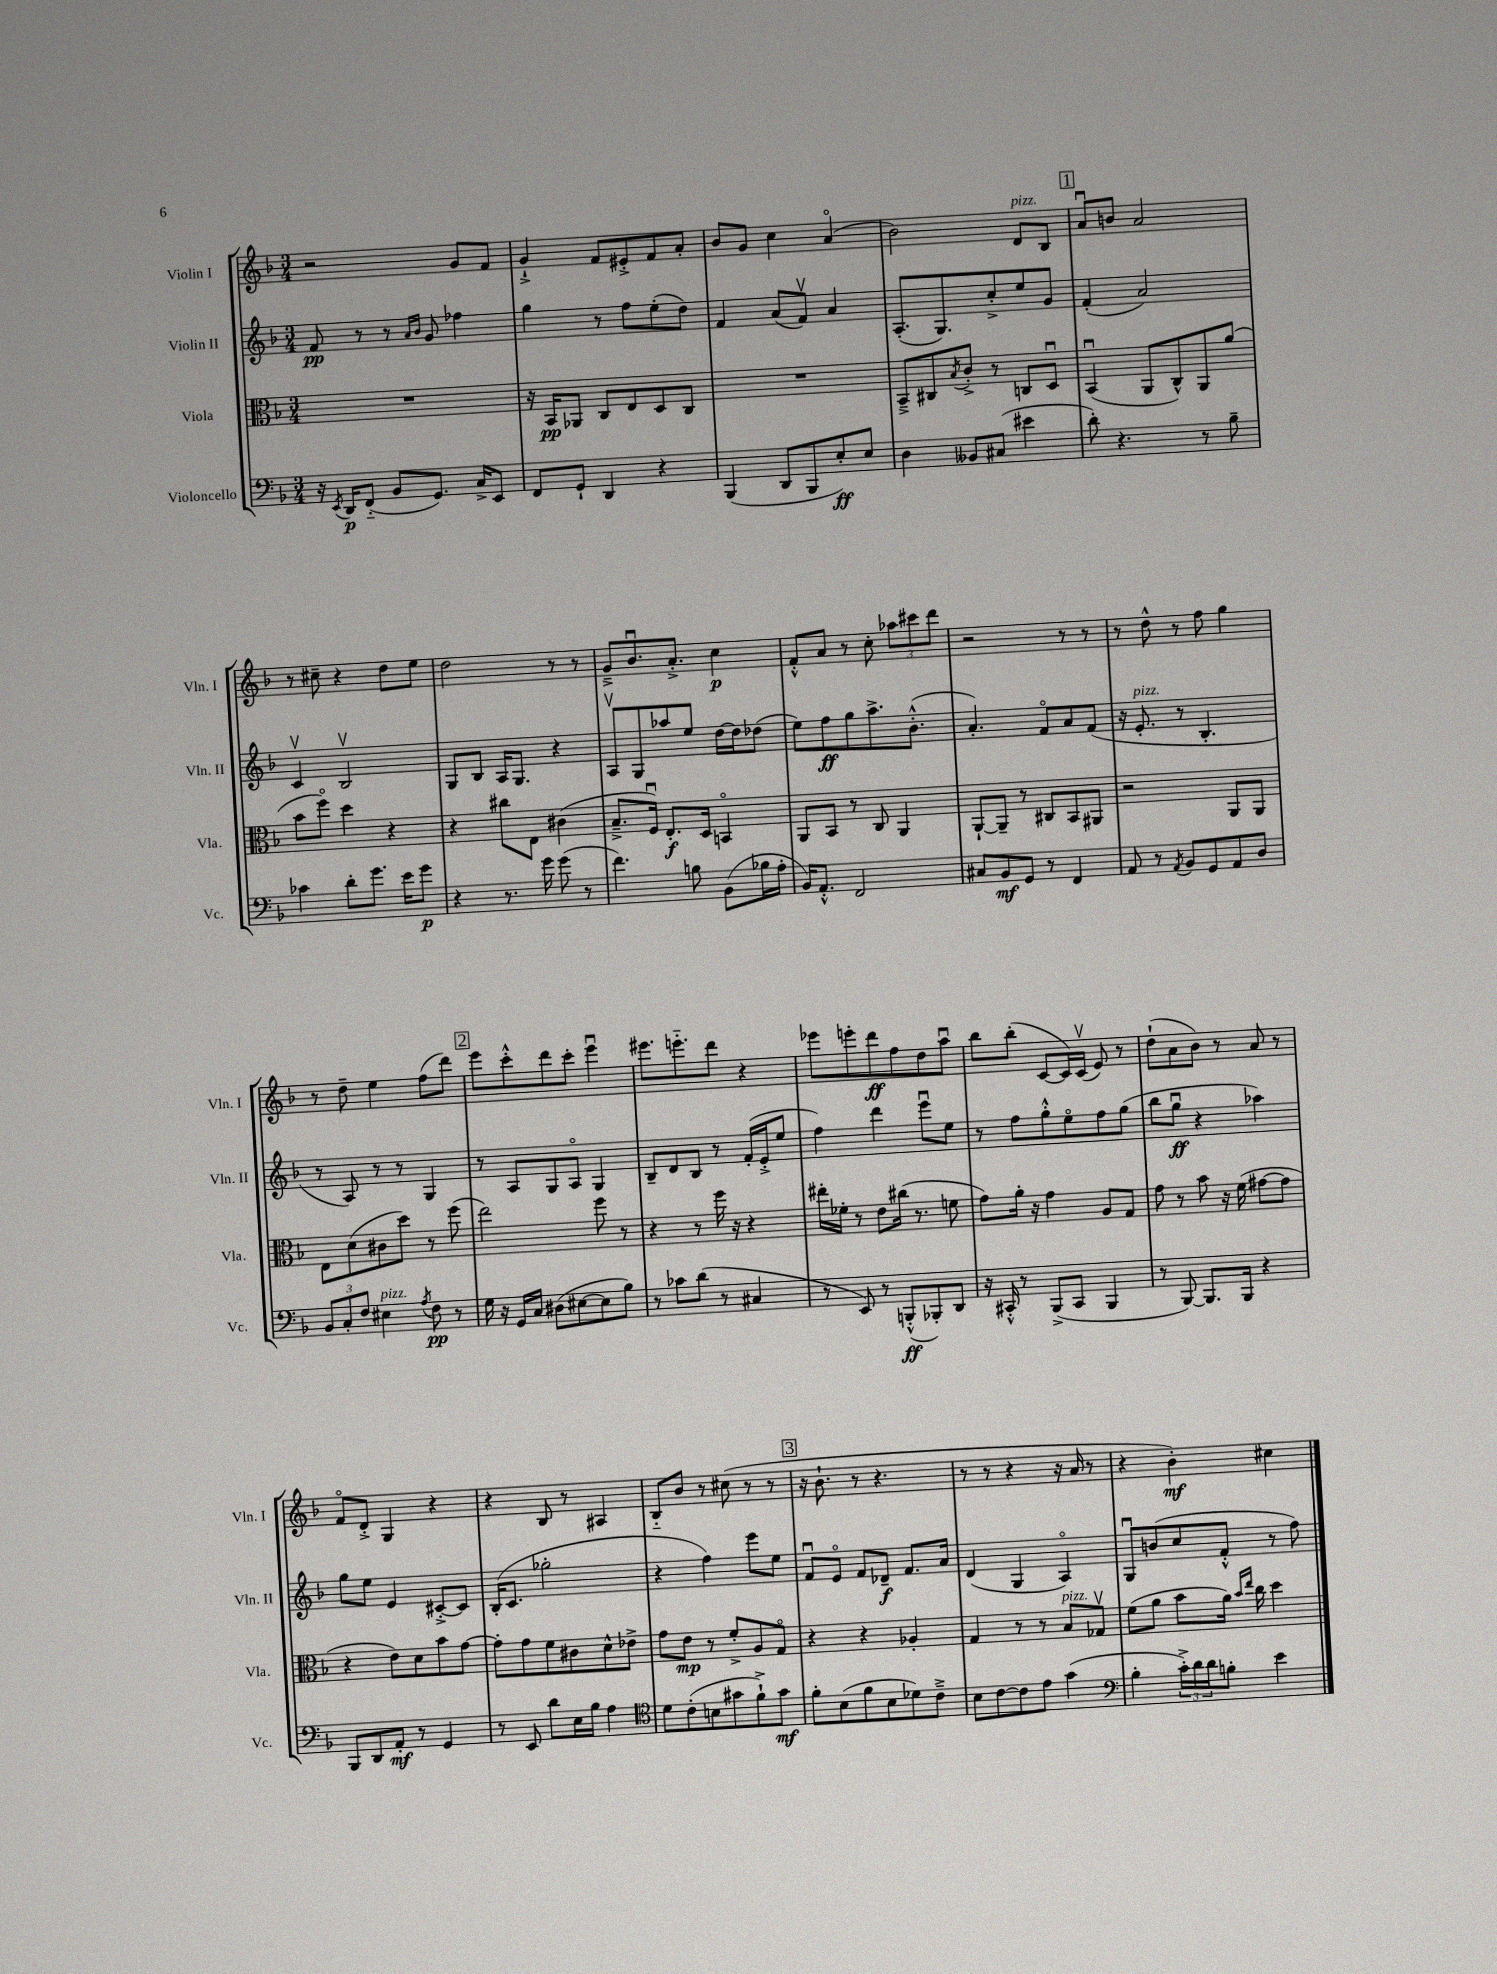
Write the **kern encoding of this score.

**kern	**kern	**kern	**kern
*staff4	*staff3	*staff2	*staff1
*clefF4	*clefC3	*clefG2	*clefG2
*k[b-]	*k[b-]	*k[b-]	*k[b-]
*M3/4	*M3/4	*M3/4	*M3/4
16r	2.r	8f	2r
8qEE	.	.	.
16DD	.	.	.
(8FF'~	.	8r	.
8BB-	.	8r	.
.	.	16qqa	.
.	.	16qqb-	.
8.GG)	.	8g	.
.	.	4ff-	8g
16C^	.	.	.
8EE	.	.	8f
=	=	=	=
8FF	16r	4gg	4g`^
.	16BB-	.	.
8GG`	8AA-	.	.
4DD	8C	8r	8f
.	8E	8ff	8e#'^
4r	8D	(8ee'	8f
.	8C	8dd)	8a'
=	=	=	=
(4BBB-	2.r	4f	8b-
.	.	.	8g
8DD	.	(8a	4cc
8BBB-	.	8fv)	.
8E')	.	4a	(4ao
8E	.	.	.
=	=	=	=
4D	8BB-~^	(8.A'	2b-)
.	8C#	.	.
.	.	8.G)	.
.	8qB-	.	.
8BB--	8c'^	.	.
(8C#	8r	8cc'^	.
4e#	8C	8ee	8d
.	8Du	8g	8B-
=	=	=	=
8d')	(4BB-u	(4f'	8au
4.r	.	.	8b
.	8AA	2a)	2a
.	8C^^)	.	.
8r	8AA	.	.
8B-~	(8a	.	.
=	=	=	=
4c-	8b-	4cv	8r
.	8ffo)	.	8cc#~
8d'	4dd	2B-v	4r
8.g	.	.	.
.	4r	.	8dd
16e	.	.	.
8g	.	.	8ee
=	=	=	=
4r	4r	8G	2dd
.	.	8B-	.
8.r	8cc#	16A	.
.	.	8.G	.
.	8E	.	.
16g	.	.	.
(8g	(4c#	4r	8r
8r	.	.	8r
=	=	=	=
4.f)	8.B-~^	8Av	8g~^
.	.	8G	8.b-u
.	16Fu)	.	.
.	8.E'	8aa-	.
.	.	.	8.a'^
8B	.	8ee	.
.	16D	.	.
(8BB-	4BBo	[16dd	4cc
.	.	16dd]	.
16B-	.	(8dd-	.
16A'	.	.	.
=	=	=	=
16BB-)	8AA	8ee)	8f'^^
8.AA'^^	.	.	.
.	8BB-	8ff	8a
2FF	8r	8gg	8r
.	8C	8.aa^	8cc'
.	4AA	.	12aa-
.	.	(8.b-'^^	.
.	.	.	12ccc#
.	.	.	12ddd
=	=	=	=
8C#	[8AA`	4.a')	2r
8BB-	8AA~]	.	.
8GG	8r	.	.
8r	8C#	8fo	.
4FF	8BB-	8a	8r
.	8AA#	(8f	8r
=	=	=	=
8AA	2r	16r	8r
.	.	8.e'	.
8r	.	.	8dd^^
8qAA	.	.	.
8BB-	.	8r	8r
8GG	.	4.B-'	8ff
8AA	8AA	.	4gg
8D	8AA	.	.
=	=	=	=
12BB-	8E	8r	8r
12C'	.	.	.
.	(8d	8A)	8dd~
12F	.	.	.
4E#	8c#	8r	4ee
.	8dd)	8r	.
8qA	.	.	.
8F	8r	4G	(8ff
8r	(8ff	.	8ddd)
=	=	=	=
16G	2ee)	8r	8eee
16r	.	.	.
16GG	.	8A	8ccc'^^
16C	.	.	.
(8D#	.	8G	8ddd
[8E#	.	8Ao	8ccc'
8E#]	8ff	4G	4eeeu
8B-)	8r	.	.
=	=	=	=
8r	4r	8B-~	8.eee#
8c-	.	8d	.
.	.	.	8.eee'~
(8d	8r	8B-	.
8r	16ff	8r	8ddd
.	16r	.	.
4C#	4r	(16f'	4r
.	.	16e'^	.
.	.	8ee	.
=	=	=	=
8r	16ee#'	4ff)	8eee-
.	16f-'	.	.
8EE)	8r	.	8eee'
8r	8e	4ddd	8ddd
(8BBB'^^	(16cc#	.	8ff
.	8.r	.	.
8BBB-')	.	8eeeu	8dd
8DD	8f	8ee	8aau
=	=	=	=
16r	8g)	8r	8bb-
16CC#'^^	.	.	.
8r	16a'	8ff	(8bb-'
.	16r	.	.
(8BBB-^	4g	8gg'^^	[8c
8CC#	.	8eeo	16c])
.	.	.	(16cv
4BBB-	8A	8ff	8e)
.	8G	(8gg	8r
=	=	=	=
8r	8g	8bb-	(8dd`
[8BBB-)	8r	8ggu	8a
8.BBB-]	8b-	4r	8b-)
.	16r	.	8r
16BBB-	(16f	.	.
4r	[8g#	4aa-)	8a
.	8g#]	.	8r
=	=	=	=
8BBB-	4r	8gg	8fo
8DD	.	8ee	8d'^
8AA'	8e)	4e	4G
8r	8d	.	.
4GG	8b-	[8c#'^	4r
.	[8g	8c#]	.
=	=	=	=
8r	8g']	(16B-'	4r
.	.	8.c	.
8EE	8g	.	.
8d	8f	2gg-'	8B-
16E	8c#	.	8r
16B-	.	.	.
4A	8d^^	.	4A#
.	8e-^	.	.
=	=	=	=
*clefC4	*	*	*
8d	8g	4r	8B-'~
(8c'	8e	.	8b-
8B	8r	4ff)	8r
8g#	8f'^	.	(8cc#
8f`^)	8A	8eee	8r
8g#	8Go	8ee	8r
=	=	=	=
8f'	4r	8fu	16r
.	.	.	8.b-`
(8B-	.	8eo	.
8f	4r	8f	8r
8B-	.	8d-~	4.r
8d-)	4A-'	8.f	.
8c~^	.	.	.
.	.	16a	.
=	=	=	=
8B-	4G	(4d	8r
[8c	.	.	8r
8c]	8r	4G	4r
8e	8r	.	.
(4g	8B-	4Ao)	16r
.	.	.	16a
.	8G-v	.	8r
=	=	=	=
*clefF4	*	*	*
4B-'	(8f	8Gu	4r
.	8a	(8b	.
24c'^)	8b-	8cc	4b-')
24d	.	.	.
24d	.	.	.
8B'	16a)	8f'^^	.
.	16qqb-	.	.
.	16qqee	.	.
.	16cc	.	.
4e	4dd	8r	4cc#
.	.	8ff)	.
==	==	==	==
*-	*-	*-	*-
